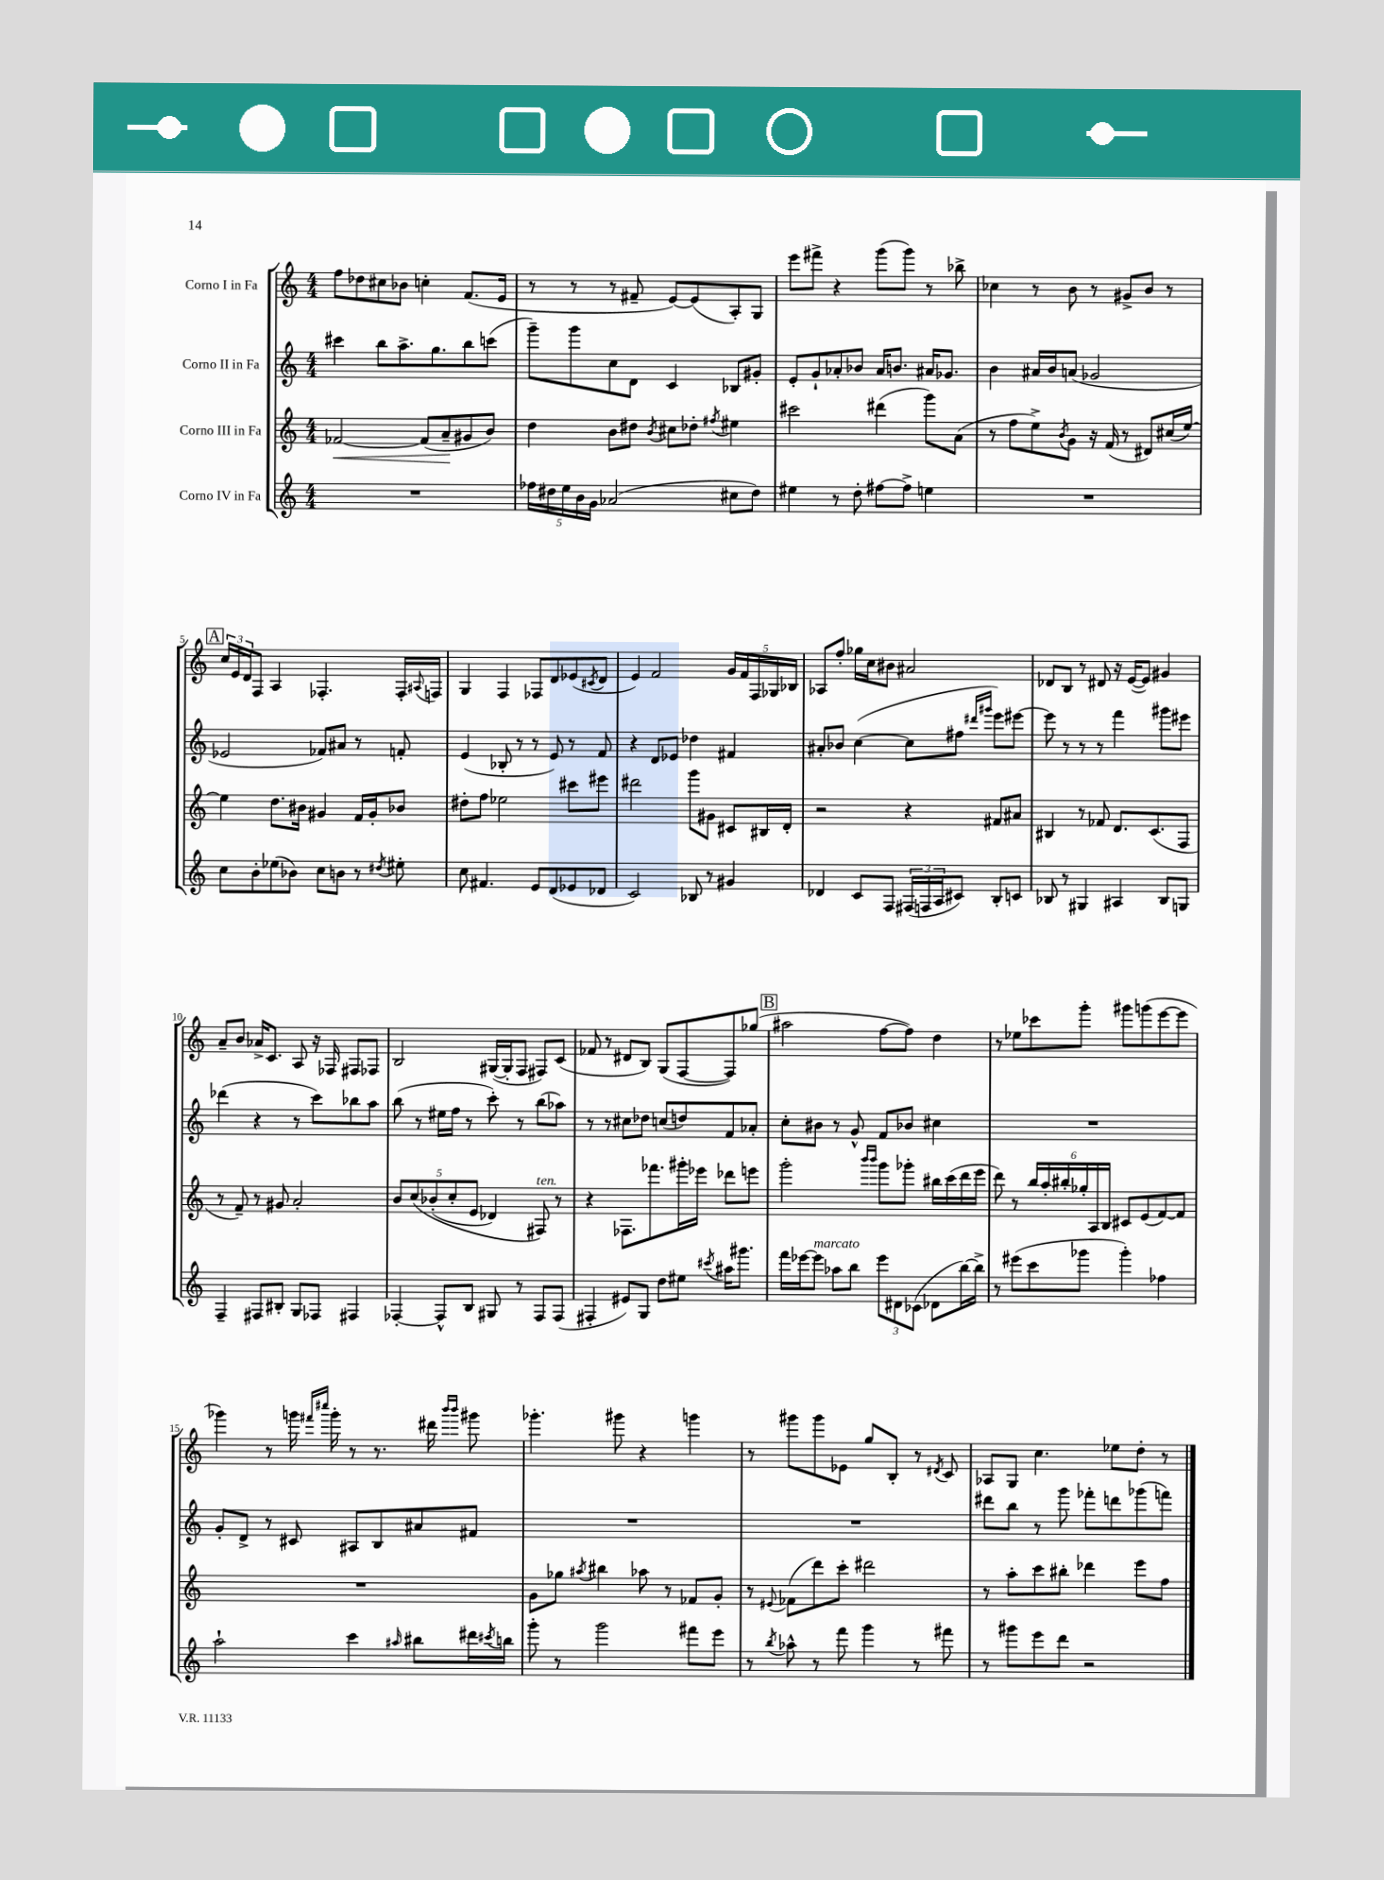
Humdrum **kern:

**kern	**kern	**dynam	**kern	**kern
*part4	*part3	*part3	*part2	*part1
*staff4	*staff3	*staff3	*staff2	*staff1
*I"Corno IV in Fa	*I"Corno III in Fa	*	*I"Corno II in Fa	*I"Corno I in Fa
*clefG2	*clefG2	*	*clefG2	*clefG2
*k[]	*k[]	*	*k[]	*k[]
*M4/4	*M4/4	*	*M4/4	*M4/4
=1	=1	=1	=1	=1
!	!	!LO:HP:b	!	!
1r	[2f-X/	<	4ccc#X\	8ff\L
.	.	.	.	8dd-X\
.	.	.	8bb\L	8cc#X\
.	.	.	8.aa^\	8b-X\J
.	(8f-/L]	.	.	4ccn'\
.	.	.	8.gg\	.
.	8a~/	.	.	.
.	8g#X/	[	8bb\	(8.f/L
.	8b/J)	.	(8cccn\J	.
.	.	.	.	16e/Jk
=2	=2	=2	=2	=2
20ff-X\LL	4dd\	.	8ggg~\L)	8r
20dd#X\	.	.	.	.
20ee\	.	.	.	.
.	.	.	8ggg\	8r
20b\	.	.	.	.
20g\JJ	.	.	.	.
(2a-X/	8b\L	.	8cc\	8r
.	8dd#X\J	.	8d\J	8f#X~/
.	8qb/	.	.	.
.	8cc#X\L	.	4c/	[8e/L)
.	8dd-X'\J	.	.	(8e/]
.	8qff#X/	.	.	.
8cc#X\L	4ee#X\	.	8B-X/L	8A'/)
8dd#\J)	.	.	8g#X'/J	8G/J
=3	=3	=3	=3	=3
4ee#X\	2ccc#X\	.	8e'/L	8eee\L
.	.	.	8g`/	8fff#X^\J
8r	.	.	8a-X'/	4r
8dd'\	.	.	8b-X/J	.
[8ff#X\L	(4ddd#X\	.	16a-/KL	(8ggg\L
.	.	.	8.bn/J	.
8ff#^\J]	.	.	.	8ggg\J)
4een\	8ggg\L)	.	16a#X/KL	8r
.	.	.	8.g-X/J	.
.	(8a\J	.	.	8bb-X^\
=4	=4	=4	=4	=4
1r	8r	.	4b\	4cc-X\
.	8ff\L	.	.	.
.	8ee^\)	.	16a#X/LL	8r
.	.	.	16b/J	.
.	8qb/	.	.	.
.	8g\J	.	(8an/J	8b\
.	16r	.	2g-X/	8r
.	(16f/	.	.	.
.	8r	.	.	8g#X^/L
.	8d#X/L)	.	.	8b/J
.	(16cc#X/L	.	.	8r
.	[16ee/JJ)	.	.	.
!!LO:LB:g=z
!!LO:REH:place=s1:t=A
=5	=5	=5	=5	=5
8cc\L	4ee\]	.	2e-X/	24cc/LL
.	.	.	.	24e/
.	.	.	.	24d/J
8b'\	.	.	.	8F/J
(8ee-X\	8.dd\L	.	.	4A/
8b-X\J)	.	.	.	.
.	16b#X\Jk	.	.	.
8cc\L	4g#X/	.	8f-X/L)	4.F-X'/
8bn\J	.	.	8a#X/J	.
8r	16f/LL	.	8r	.
.	16g#'/J	.	.	.
8qdd#X/	.	.	.	.
8ee#X'\	8b-X/J	.	8fn'/	16F-'/LL
.	.	.	.	8qqA#X/
.	.	.	.	16Fn/JJ
=6	=6	=6	=6	=6
8cc\	8dd#X'\L	.	(4e/	4G/
4.f#X/	8ff\J	.	.	.
.	2ee-X\	.	8B-X'/	4F/
.	.	.	8r	.
8e/L	.	.	8r	8F-X/L
(8d/	.	.	8e/)	8d/
8e-X/	8ccc#X\L	.	8r	(8e-X/
.	.	.	.	8qc#X/
8d-X/J	8eee#X\J	.	8f/	8d/J
=7	=7	=7	=7	=7
2c/)	2ddd#X\	.	4r	4e/)
.	.	.	8d/L	2f/
.	.	.	8e-X/J	.
8B-X/	8ggg\L	.	4dd-X\	.
8r	8g#X\J	.	.	.
4g#X/	8c#X/L	.	4f#X/	20g/LL
.	.	.	.	20f/
.	.	.	.	20F/
.	16B#X/L	.	.	.
.	.	.	.	20G-X/
.	16d'/JJ	.	.	.
.	.	.	.	20B-X/JJ
=8	=8	=8	=8	=8
4d-X/	2r	.	8a#X'/L	8A-X/L
.	.	.	8b-X/J	8ff'/J
8c/L	.	.	([4cc\	16gg-X\LL
.	.	.	.	16cc\J
8F/J	.	.	.	8b#X\J
(24F#X/LL	4r	.	8cc\L]	2a#X/
24Fn/	.	.	.	.
24A/J	.	.	.	.
8c#X/J)	.	.	8ff#X\J	.
.	.	.	16qqddd#X/LL	.
.	.	.	16qqggg#X/JJ	.
8B'/L	8f#X/L	.	8eee\L)	.
8cn/J	8a#X/J	.	[8eee#X\J	.
=9	=9	=9	=9	=9
8B-X/	4B#X/	.	8eee#\]	8d-X/L
8r	.	.	8r	8B/J
4G#X/	8r	.	8r	8r
.	8f-X/	.	8r	8d#X/
4A#X/	8.d/L	.	4fff\	16r
.	.	.	.	([16e/KL
.	.	.	.	8e/J])
.	(8.c/	.	.	.
8B-/L	.	.	8ggg#X\L	4g#X/
8Gn/J	8F/J	.	8eee#X\J	.
!!LO:LB:g=z
=10	=10	=10	=10	=10
4F~/	8r	.	(4ddd-X\	8a~/L
.	8f~/)	.	.	8b/J
8F#X/L	8r	.	4r	16a-X^/KL
.	.	.	.	8.c/J
8B#X'/J	8g#X/	.	.	.
8G/L	2a'/	.	8r	8A/
8F-X/J	.	.	8ccc\L)	16r
.	.	.	.	16F-X/
4F#X/	.	.	8bb-X\	8F#X/L
.	.	.	8aa\J	8F-X/J
=11	=11	=11	=11	=11
[4F-X'/	10b/L	.	(8bb\	2B/
.	(10cc/	.	.	.
.	.	.	8r	.
.	(10b-X'/	.	.	.
8F-^^/L]	.	.	16ee#X\LL	.
.	10cc'/	.	.	.
.	.	.	16ff\JJ	.
8B/J	.	.	8r	.
.	10e/J	.	.	.
8G#X/	4d-X/)	.	8ccc'\)	([16G#X/LL
.	.	.	.	16G#'/J]
8r	.	.	8r	8F/J
!	!LO:TX:a:i:t=ten.	!	!	!
8F-/L	8F#X/)	.	(8bb\L	8F#X/L)
(8F-/J	8r	.	8aa-X\J)	(8c/J
=12	=12	=12	=12	=12
4F#X'/	4r	.	8r	8f-X/
.	.	.	8r	8r
8e#X/L)	8.F-X\L	.	8cc#X\L	8d#X/L
8G/J	.	.	8dd-X\J	8B/J)
.	8.fff-X\	.	.	.
8dd\L	.	.	(8ccn/L	(8G/L
8ee#X\J	16ggg#X'\L	.	8ddn/)	[8F/
.	16eee-X\JJ	.	.	.
8qccc#X/	.	.	.	.
16aa#X\KL	8ddd-X\L	.	8f/	8F/])
8.ggg#X\J	.	.	.	.
.	8eeen\J	.	8a-X'/J	(8gg-X/J
!!LO:REH:place=s1:t=B
=13	=13	=13	=13	=13
16fff\LL	2ggg'\	.	8cc'\L	2aa#X\
[16eee-X\J	.	.	.	.
!LO:TX:a:i:t=marcato	!	!	!	!
8eee-\J]	.	.	8b#X\J	.
8aa-X\L	.	.	8r	.
8bb\J	.	.	8g^^/	.
.	16qqbbb/LL	.	.	.
.	16qqbbb/JJ	.	.	.
12eee-\L	8ggg\L	.	8f/L	[8ff\L
12d#X\	.	.	.	.
.	8ggg-X'\J	.	8b-X/J	8ff\J])
(12c-X\J	.	.	.	.
8d-X\L	16bb#X\LL	.	4cc#X\	4dd\
.	(16ccc\	.	.	.
[16bb\L)	16ddd\	.	.	.
16bb^\JJ]	16eee\JJ	.	.	.
=14	=14	=14	=14	=14
8r	8ddd\)	.	1r	8r
(8eee#X\L	8r	.	.	8ee-X\L
8ccc\	24bb/LL	.	.	8ccc-X\
.	24aa'/	.	.	.
.	24bb#X'/	.	.	.
8ggg-X\J	24gg-X'/	.	.	8ggg'\J
.	24A/	.	.	.
.	24B/JJ	.	.	.
4ggg-'\)	8c#X/L	.	.	8ggg#X\L
.	(8e/	.	.	(8gggn\
4ff-X\	[8f/)	.	.	[8eee\
.	8f/J]	.	.	8eee\J]
!!LO:LB:g=z
=15	=15	=15	=15	=15
2aa`\	1r	.	8g'/L	4ggg-X\)
.	.	.	8d^/J	.
.	.	.	8r	8r
.	.	.	8c#X/	16gggn\
.	.	.	.	16qqfff#X/LL
.	.	.	.	16qqcccc#X/JJ
.	.	.	.	16ggg'\
4ccc\	.	.	8A#X/L	8r
.	.	.	8B/	8.r
16qqaa#X/	.	.	.	.
8bb#X\L	.	.	8a#X/	.
.	.	.	.	16ddd#X\
.	.	.	.	16qqbbb/LL
.	.	.	.	16qqbbb/JJ
16ddd#X\L	.	.	8f#X/J	8ggg#X\
8qccc#X/	.	.	.	.
16bbn\JJ	.	.	.	.
=16	=16	=16	=16	=16
8ggg'\	8g\L	.	1r	4.ggg-X'\
8r	8gg-X\J	.	.	.
.	8qaa#X/	.	.	.
2ggg\	4bb#X\	.	.	.
.	.	.	.	8ggg#X\
.	8aa-X\	.	.	4r
.	8r	.	.	.
8fff#X\L	8f-X/L	.	.	4gggn\
8eee\J	8g'/J	.	.	.
=17	=17	=17	=17	=17
8r	8r	.	1r	8r
8qbb/	8qqe#X/	.	.	.
8aa-X^^\	(8f-X\L	.	.	8ggg#X\L
8r	8ddd\)	.	.	8ggg#\
8fff\	8ccc'\J	.	.	8e-X\J
4ggg\	2ddd#X\	.	.	8gg/L
.	.	.	.	8B'/J
8r	.	.	.	8r
.	.	.	.	8qd#X/
8fff#X\	.	.	.	8c/
=18	=18	=18	=18	=18
8r	8r	.	8ddd#X\L	8A-X/L
8ggg#X\L	8aa'\L	.	8bb\J	8G/J
8eee\	8ccc\	.	8r	4.cc\
8ddd\J	8bb#X'\J	.	8ggg\	.
2r	4ddd-X\	.	8fff-X'\L	.
.	.	.	8dddn\	8ee-X\L
.	8eee\L	.	(8ggg-X\	8dd'\J
.	8ff\J	.	8fffn\J)	8r
==	==	==	==	==
*-	*-	*-	*-	*-
